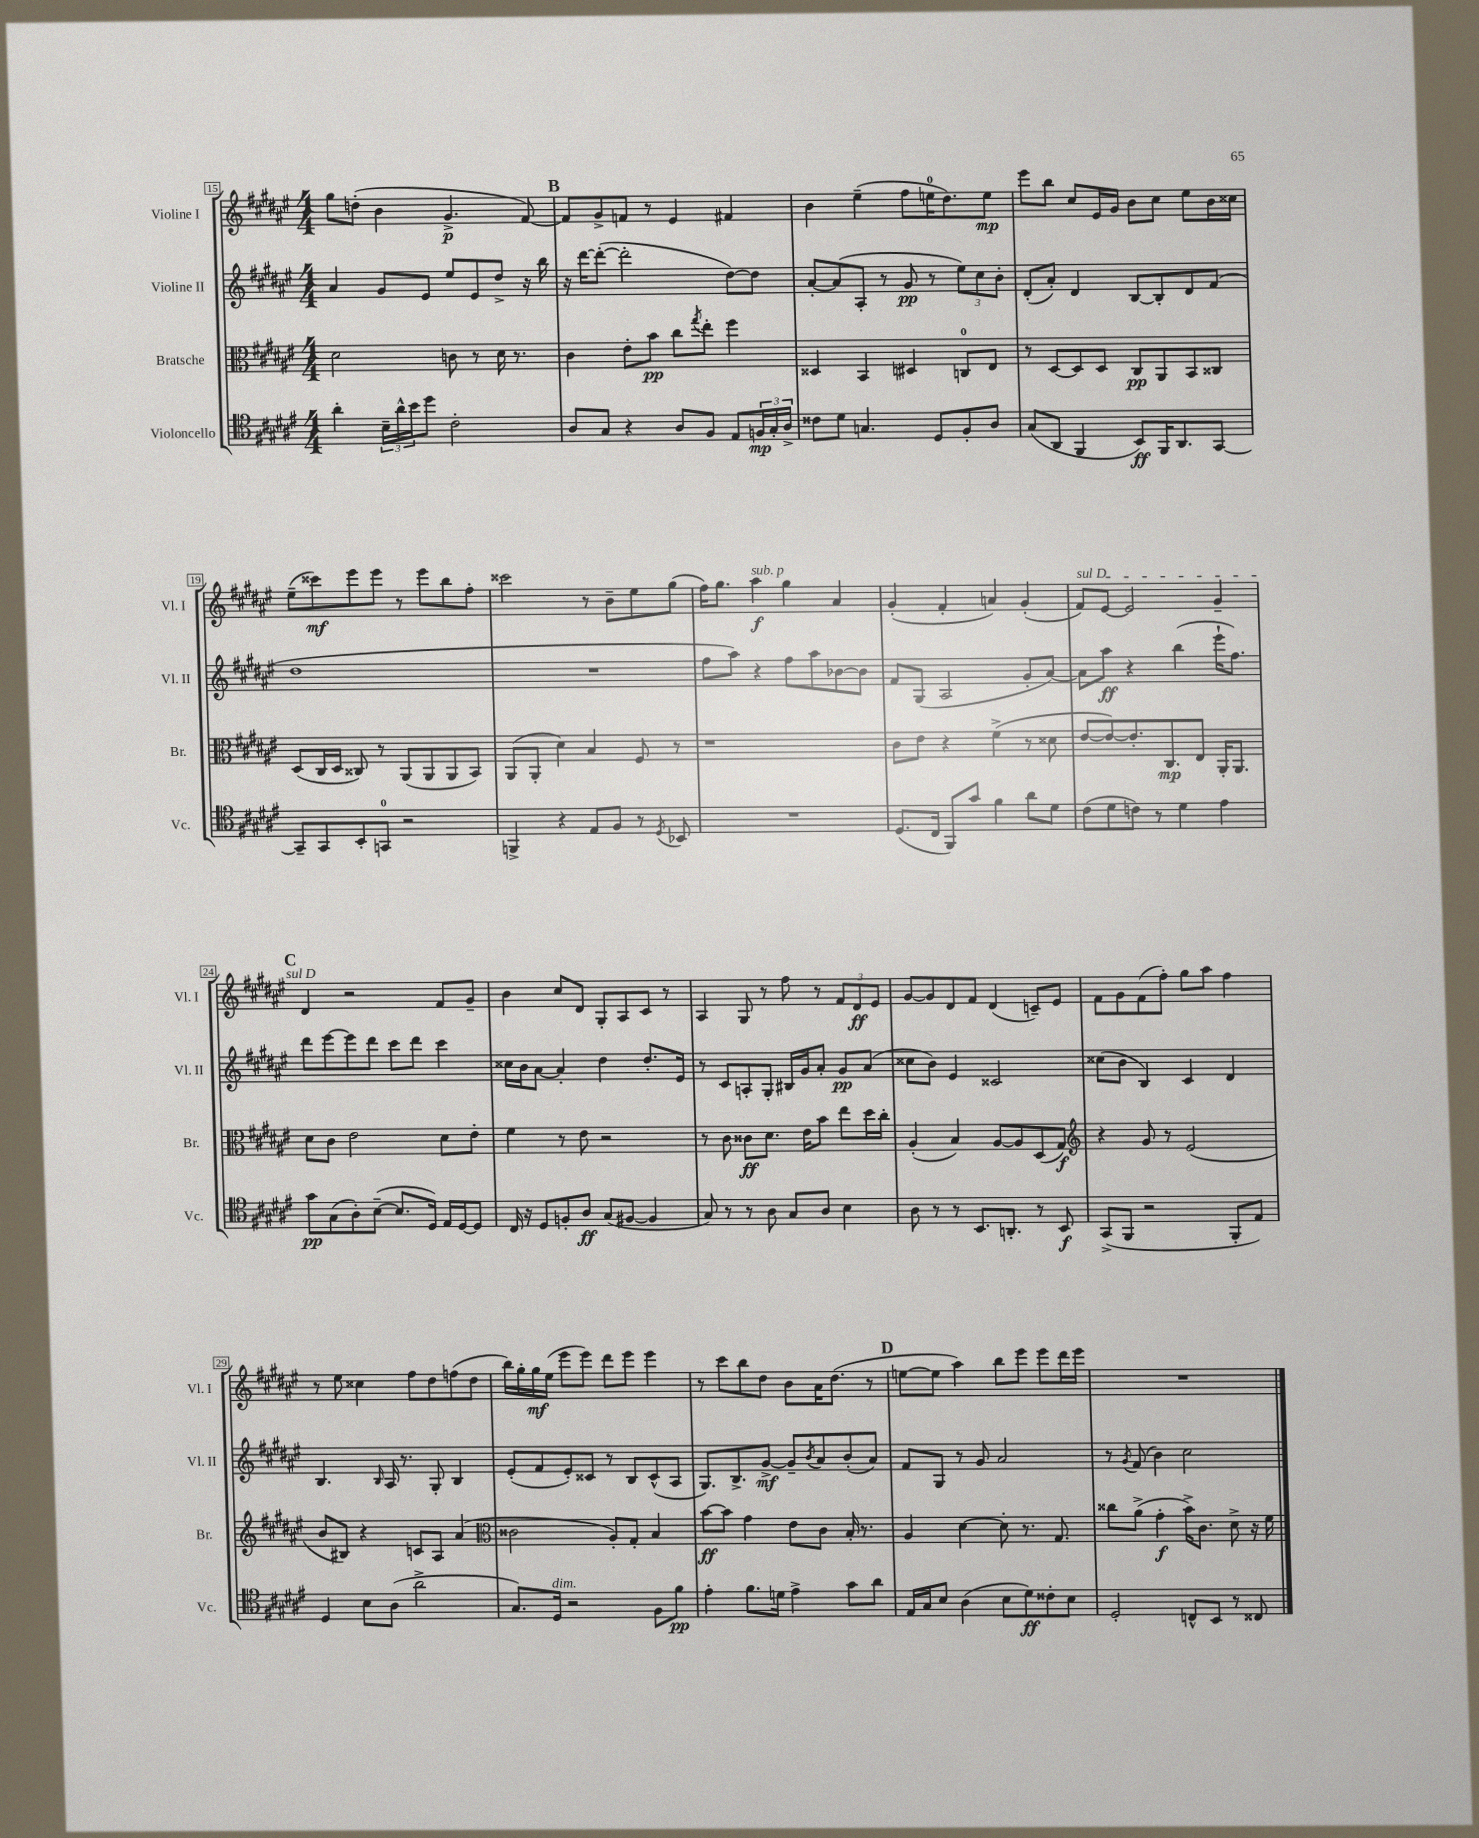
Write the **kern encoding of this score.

**kern	**kern	**kern	**kern
*staff4	*staff3	*staff2	*staff1
*clefC4	*clefC3	*clefG2	*clefG2
*k[f#c#g#d#a#e#]	*k[f#c#g#d#a#e#]	*k[f#c#g#d#a#e#]	*k[f#c#g#d#a#e#]
*M4/4	*M4/4	*M4/4	*M4/4
4a#'	2d#	4a#	8gg#
.	.	.	(8dd'
24B~	.	8g#	4b
24a#^^	.	.	.
24b	.	.	.
8dd#	.	8e#	.
2c#'	8c	8ee#	4.g#^
.	8r	8e#	.
.	16d#	8dd#^	.
.	8.r	.	.
.	.	16r	[8f#)
.	.	16bb	.
=	=	=	=
8A#	4c#	16r	8f#]
.	.	[16ddd#	.
8G#	.	(8ddd#'_	8g#^
4r	8e#'	2ddd#']	8f
.	8b	.	8r
8A#	8cc#	.	4e#
.	8qgg#	.	.
8F#	8ee#'	.	.
8E#	4ff#	[8dd#)	4f#
24F	.	8dd#]	.
24G#'	.	.	.
24A#^	.	.	.
=	=	=	=
8c##	4D##	[8a#'	4b
8d#	.	(8a#]	.
4.G	4BB	8A#'	(4ee#~
.	.	8r	.
.	4D#	8g#	8ff#
8D#	.	8r	16ee
.	.	.	8.dd#)
8F#'	8C	12ee#)	.
.	.	12cc#	.
8A#	8E#	.	8ee
.	.	12b'	.
=	=	=	=
(8G#	8r	(8d#'	8eee#
8AA#	[8D#	8a#')	8bb
4FF#	8D#]	4d#	8cc#
.	8D#	.	16e#
.	.	.	16g#
8BB)	8C#	[8B	8b
16FF#	8AA#	8B']	8cc#
8.AA#	.	.	.
.	8BB	8d#	8ee#
[8GG#	8C##	(8f#	16b
.	.	.	16cc##
=	=	=	=
8GG#~]	(8D#	1dd#	(8ee#~
8GG#	16C#	.	8ccc##)
.	16D#	.	.
8BB'	8C##)	.	8eee#
8GG	8r	.	8eee#
2r	(8AA#	.	8r
.	8AA#	.	8eee#
.	8AA#	.	8bb
.	8BB)	.	8ff#'
=	=	=	=
4FF^	(8AA#	1r	2ccc##
.	8AA#'	.	.
4r	4d#)	.	.
8E#	4B	.	8r
8F#	.	.	8b~
8r	8F#	.	8ee#
8qD#	.	.	.
8BB-	8r	.	(8gg#
=	=	=	=
1r	1r	8ff#	16ff#)
.	.	.	8.gg#
.	.	8aa#)	.
.	.	4r	4aa#
.	.	8ff#	4gg#
.	.	8aa#	.
.	.	[8b-	4a#
.	.	8b-]	.
=	=	=	=
(8.D#	8c#	8f#	(4g#'
.	8e#	(8G#	.
16C#	.	.	.
8FF#)	4r	2A#	4f#'
8g#	.	.	.
4f#	(4f#^	.	4a)
8a#	8r	8g#'	(4g#'
8d#	8d##	[8a#)	.
=	=	=	=
(8c#	[8e#	8a#]	8f#)
8d#	8e#_)	8aa#	[8e#
8c)	8.e#']	4r	2e#]
8r	.	.	.
.	8.C#	.	.
4d#	.	(4bb	.
.	8E#	.	.
4e#	16AA#'	16eee#`	4g#~
.	8.AA#	8.ff#)	.
=	=	=	=
8g#	8d#	8ddd#	4d#
(8G#	8c#	[8eee#	.
8A#')	2e#	8eee#]	2r
([8B~	.	8ddd#	.
8.B]	.	8ccc#	.
.	.	8ddd#	.
16D#)	.	.	.
16E#	8d#	4ccc#	8f#
[16D#	.	.	.
8D#]	8e#'	.	8g#~
=	=	=	=
16C#	4f#	16cc##	4b
16r	.	16b	.
8D#	.	[8a#	.
8F'	8r	4a#']	8cc#
8A#	8e#	.	8d#
(8G#	2r	4dd#	8G#'
[8F#	.	.	8A#
4F#]	.	8.dd#'	8c#
.	.	.	8r
.	.	16e#	.
=	=	=	=
8G#)	8r	8r	4A#
8r	8c#	8c#	.
8r	8c##	8A'	8G#
8A#	8.d#	8G#'	8r
8G#	.	16B#	8ff#
.	16e#	16g#	.
8A#	8b	8a#'	8r
4B	8ee#	8g#	12f#
.	.	.	12d#
.	16dd#	(8a#	.
.	.	.	12e#
.	16cc#'	.	.
=	=	=	=
8A#	(4A#'	8cc##	[8g#
8r	.	8b)	8g#]
8r	4B)	4e#	8d#
8.BB	.	.	8f#
.	[8A#	2c##	(4d#
8.AA'	.	.	.
.	8A#]	.	.
8r	(8D#	.	8c~)
8BB	8G#)	.	8e#
=	=	=	=
*	*clefG2	*	*
(8GG#^	4r	(8cc##	8f#
8FF#	.	8b	8g#
2r	8g#	4B)	(8f#
.	8r	.	8ff#')
.	(2e#	4c#	8gg#
.	.	.	8aa#
8FF#'	.	4d#	4ff#
8E#)	.	.	.
=	=	=	=
4D#	8b	4.B	8r
.	8B#)	.	8ee#
8B	4r	.	4cc##
.	.	16qqB	.
(8A#	.	16A#	.
.	.	8.r	.
2a#^	8c	.	8ff#
.	8A#	8G#'	8dd#
.	(4a#	4B	(8ff
.	.	.	8dd#
=	=	=	=
*	*clefC3	*	*
8.G#)	2c##	(8e#'	16bb)
.	.	.	16gg#'
.	.	8f#	16gg#
16D#	.	.	(16ee#
2r	.	8e#')	8eee#
.	.	8c##	8eee#)
.	8A#')	8r	8ddd#
.	8G#'	8B	8eee#
8F#	4B	(8c##^^	4eee#
8f#	.	8A#	.
=	=	=	=
4e#'	[8b	8.G#)	8r
.	8b]	.	8ccc#
.	.	8.B^	.
8.f#	4g#	.	8bb
.	.	[8g#^	8dd#
16d	.	.	.
4e#^	8e#	8g#~]	8b
.	.	8qb	.
.	8c#	8a#	16a#
.	.	.	(8.dd#
8g#	16B'	(8b'	.
.	8.r	.	.
8a#	.	8a#)	8r
=	=	=	=
16E#	4A#	8f#	[8ee
16G#	.	.	.
8B	.	8G#	8ee]
(4A#	[4d#	8r	4aa#)
.	.	8g#	.
8B	8d#']	2a#	8bb
8d#)	8.r	.	8eee#
8c##'	.	.	8eee#
.	8.G#	.	.
8B	.	.	16ddd#
.	.	.	16eee#
=	=	=	=
2D#'	8cc##	8r	1r
.	.	8qg#	.
.	(8a#^	(8f#	.
.	4g#'	4b)	.
8C^^	16b^)	2cc#	.
.	8.c#	.	.
8BB	.	.	.
8r	8d#^	.	.
8C##	16r	.	.
.	16f#	.	.
==	==	==	==
*-	*-	*-	*-
